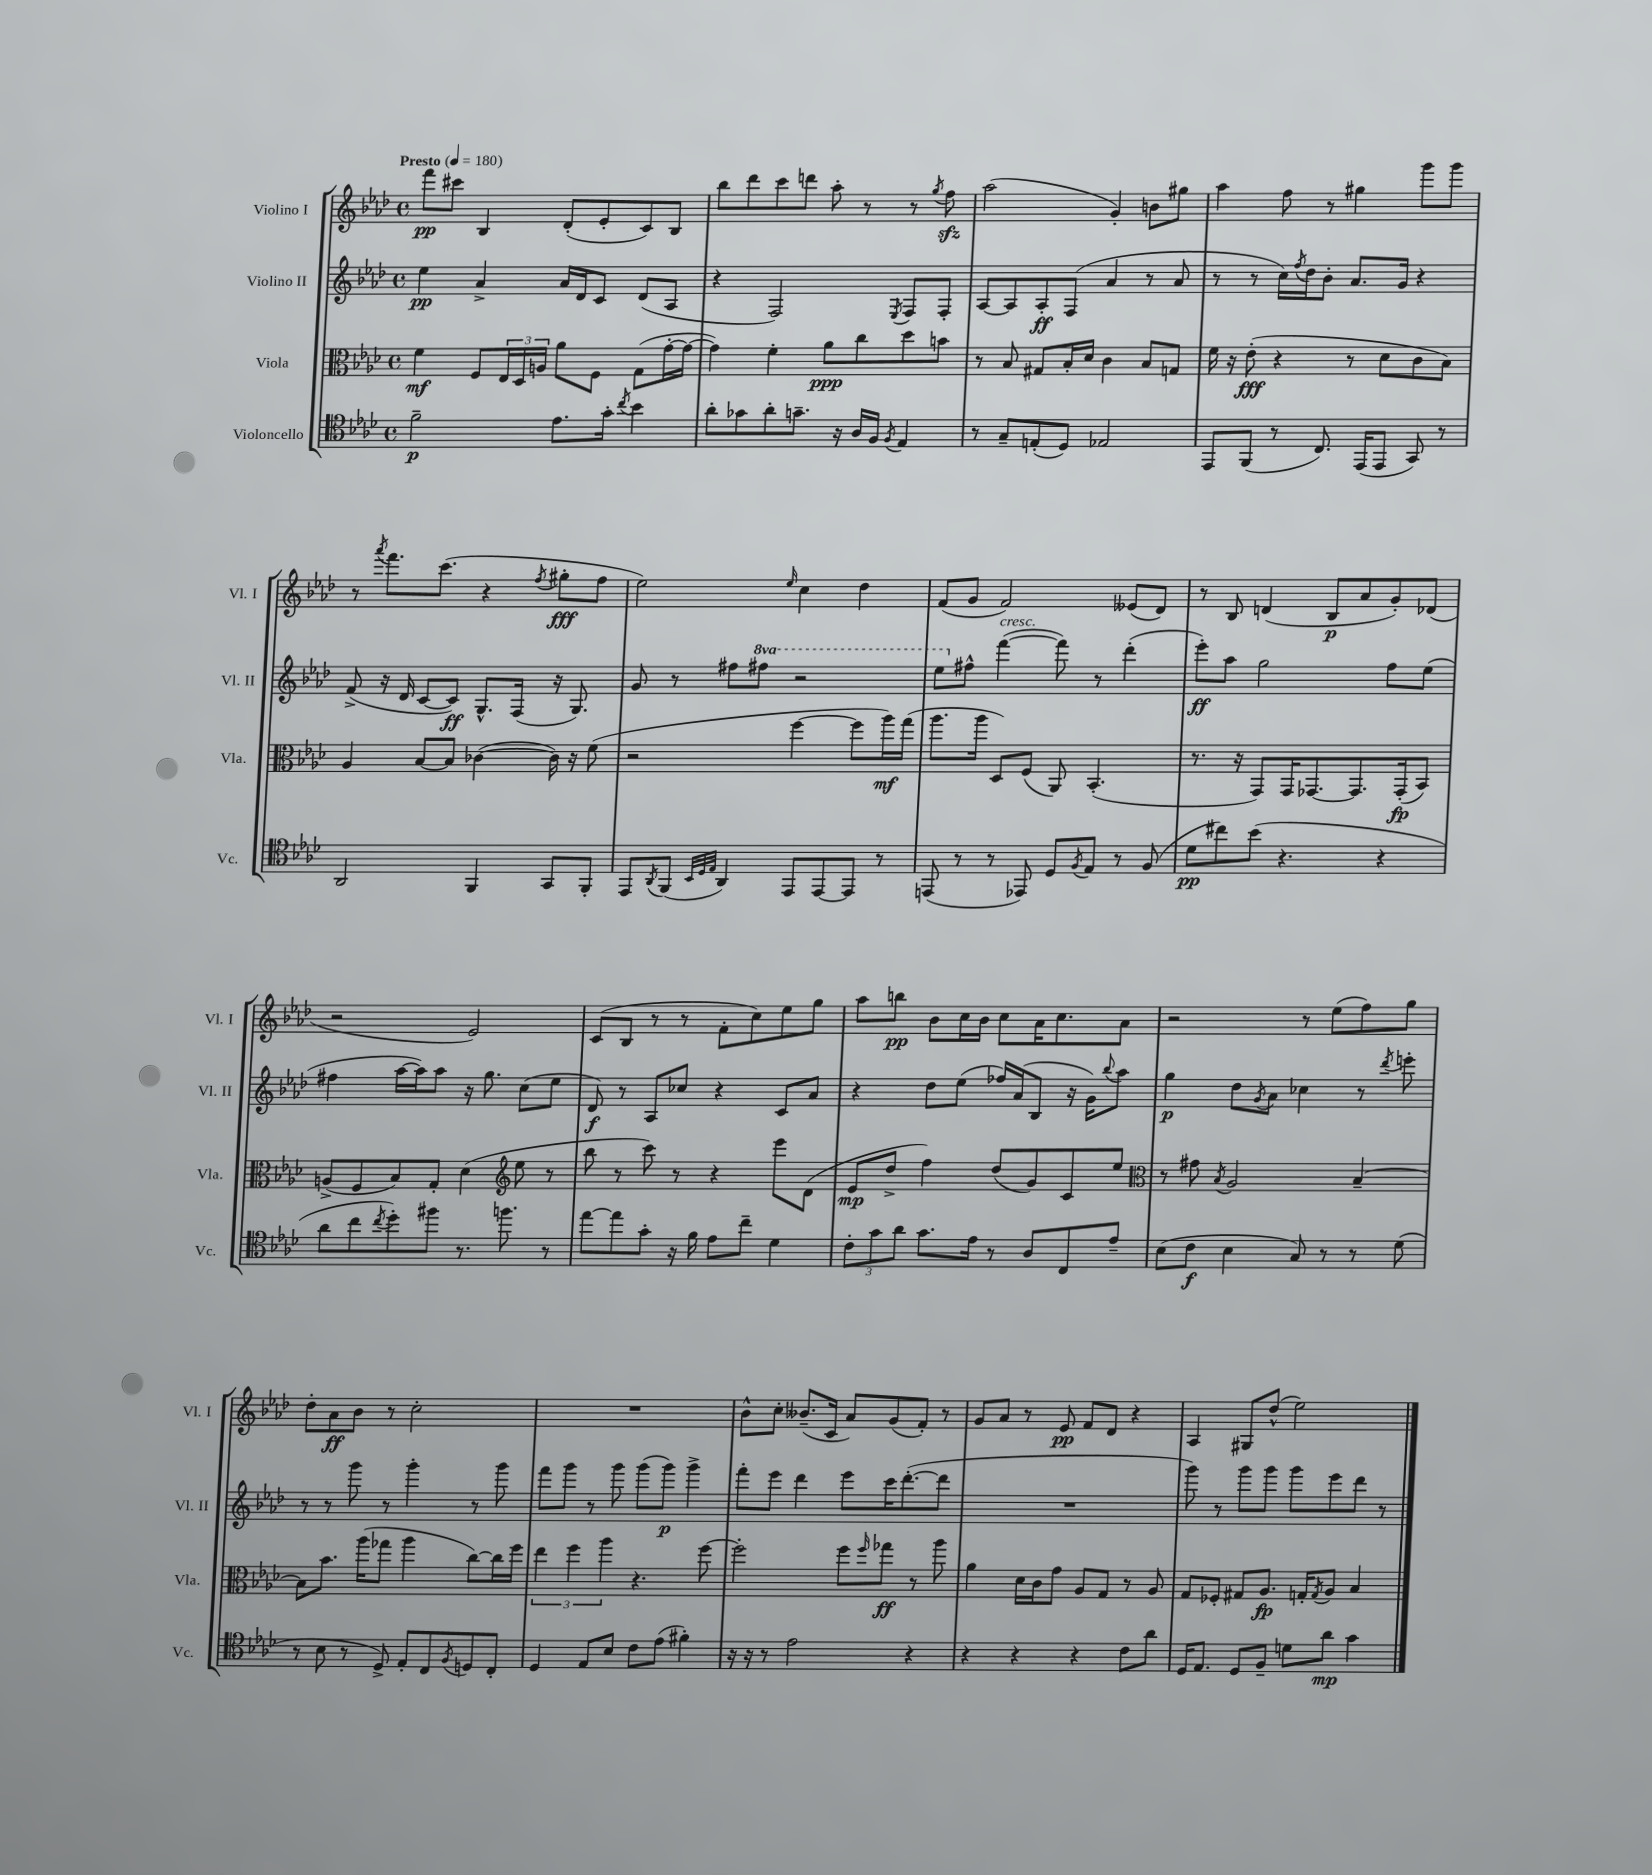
<<
\new StaffGroup <<
\new Staff = "s0" \with { instrumentName = "Violino I" shortInstrumentName = "Vl. I" } {
    \clef treble \key aes \major \defaultTimeSignature \time 4/4 \tempo "Presto" 4 = 180
    f'''8\pp cis'''8 bes4 des'8-.( ees'8-. c'8) bes8 |
    bes''8 des'''8 c'''8 d'''8 aes''8-. r8 r8 \acciaccatura { g''8 } f''8\sfz |
    aes''2( g'4-.) b'8 gis''8 |
    aes''4 f''8 r8 gis''4 g'''8 g'''8 |
    r8 \acciaccatura { aes'''8 } f'''8. c'''8.( r4 \acciaccatura { f''8 } gis''8-.\fff f''8 |
    ees''2) \grace { ees''16 } c''4 des''4 |
    f'8( g'8 f'2) eeses'8( des'8) |
    r8 bes8 d'4( bes8\p aes'8 g'8-.) des'8( |
    r2 ees'2) |
    c'8( bes8 r8 r8 f'8-. c''8) ees''8 g''8 |
    aes''8 b''8\pp bes'8 c''16 bes'16 c''8 aes'16 c''8. aes'8 |
    r2 r8 ees''8( f''8) g''8 |
    des''8-. aes'8\ff bes'8 r8 c''2-. |
    R1 |
    bes'8-^ c''8-. beses'8.--( c'16 aes'8) g'8( f'8-.) r8 |
    g'8 aes'8 r8 ees'8\pp f'8 des'8 r4 |
    aes4 gis8 des''8-^( ees''2) \bar "|." |
}
\new Staff = "s1" \with { instrumentName = "Violino II" shortInstrumentName = "Vl. II" } {
    \clef treble \key aes \major \defaultTimeSignature \time 4/4 \set Staff.ottavationMarkups = #ottavation-simple-ordinals
    ees''4\pp aes'4-> aes'16 des'16 c'8 des'8( aes8 |
    r4 f2) \acciaccatura { ees8 } f8 f8-. |
    aes8~ aes8 aes8-.\ff f8( aes'4 r8 aes'8 |
    r8 r8 c''16) \acciaccatura { f''8 } des''16 bes'8-. aes'8. g'16 r4 |
    f'8->( r16 des'16 c'8~ c'8\ff) g8.-^ f16( r16 g8.) |
    g'8 r8 fis''8 \ottava #1 fis'''8 r2 |
    ees'''8 \ottava #0 fis''8-^ f'''4~^\markup { \italic "cresc." }( f'''8) r8 des'''4-.( |
    ees'''8-.\ff) aes''8 g''2 f''8 ees''8( |
    fis''4 aes''16~ aes''16) aes''8 r16 g''8. c''8( ees''8 |
    des'8\f) r8 aes8 ces''8 r4 c'8 aes'8 |
    r4 des''8 ees''8( fes''16) aes'16( bes8 r16 g'16) \appoggiatura { bes''8 } aes''8 |
    g''4\p des''8 \acciaccatura { g'8 } aes'8 ces''4 r8 \acciaccatura { des'''8 } e'''8-. |
    r8 r8 g'''8 r8 g'''4-. r8 g'''8 |
    f'''8 g'''8 r8 g'''8 g'''8( g'''8\p) g'''4-> |
    f'''8-. ees'''8 des'''4 ees'''8 c'''16 des'''8.~-.( des'''8 |
    R1 |
    g'''8) r8 g'''8 g'''8 g'''8 ees'''8 des'''8 r8 \bar "|." |
}
\new Staff = "s2" \with { instrumentName = "Viola" shortInstrumentName = "Vla." } {
    \clef alto \key aes \major \defaultTimeSignature \time 4/4
    f'4\mf f8 \tuplet 3/2 { ees16 des16 a16 } aes'8 f8 g8( g'16~-. g'16~ |
    g'4) f'4-. aes'8\ppp c''8 des''8 b'8 |
    r8 bes8 gis8 bes16-. des'16 c'4 bes8 g8 |
    f'16 r16 ees'8-.\fff( r4 r8 des'8 c'8 bes8) |
    aes4 bes8~ bes8 ces'4~( ces'16) r16 f'8( |
    r2 f''4~ f''8 aes''16\mf) g''16( |
    aes''8. aes''16 des8) f8( aes,8) bes,4.-.( |
    r8. r16 g,8) g,16 ges,8.~ ges,8. ges,16-.\fp( bes,8) |
    a8->( f8 bes8) g8-. des'4( \clef treble ees''8 r8 |
    bes''8 r8 c'''8) r8 r4 ees'''8 des'8( |
    ees'8\mp des''8-> f''4) des''8( g'8) c'8 ees''8 |
    \clef alto r8 gis'8 \acciaccatura { bes8 } aes2 bes4~-- |
    bes8 bes'8. aes''16( ges''8 aes''4 c''8~) c''16 f''16 |
    \tuplet 3/2 { ees''4 f''4 aes''4 } r4. f''8~ |
    f''2-. f''8 \grace { f''16 } ges''8\ff r8 aes''8 |
    aes'4 des'16 c'16 g'8 aes8 g8 r8 aes8 |
    g8 fes8-. gis8 aes8.\fp g16-. \acciaccatura { g8 } aes8 bes4 \bar "|." |
}
\new Staff = "s3" \with { instrumentName = "Violoncello" shortInstrumentName = "Vc." } {
    \clef tenor \key aes \major \defaultTimeSignature \time 4/4
    f'2--\p ees'8. g'16-. \acciaccatura { c''8 } bes'4 |
    aes'8-. ges'8 aes'8-. g'8.-- r16 aes16 f16 \acciaccatura { f8 } ees4 |
    r8 g8-- e8-.( des8) ees2 |
    ees,8 f,8( r8 c8.) ees,16( ees,8 g,8) r8 |
    aes,2 f,4 g,8 f,8-. |
    ees,8 \acciaccatura { aes,8 } f,8( \grace { bes,32 des32 ees32 } aes,4) ees,8 ees,8~ ees,8 r8 |
    e,8( r8 r8 ees,8) des8 \acciaccatura { f8 } ees8 r8 f8( |
    des'8\pp cis''8) bes'8( r4. r4 |
    aes'8 c''8 \acciaccatura { c''8 } des''8-.) fis''8 r8. f''8. r8 |
    ees''8~ ees''8 g'8-. r16 f'16 ees'8 c''8-- des'4 |
    \tuplet 3/2 { c'8-. g'8 aes'8 } g'8. ees'16 r8 aes8 c8 ees'8-- |
    bes8( c'8\f bes4 g8) r8 r8 des'8( |
    r8 bes8 r8 des8->) ees8-. c8 \acciaccatura { f8 } d8 c8-. |
    des4 ees8 bes8 c'8 ees'8( fis'4-.) |
    r16 r16 r8 ees'2 r4 |
    r4 r4 r4 c'8 aes'8 |
    des16 ees8. des8 f8-- d'8 aes'8\mp g'4 \bar "|." |
}
>>
>>
\layout { \context { \Score \remove "Bar_number_engraver" } }
